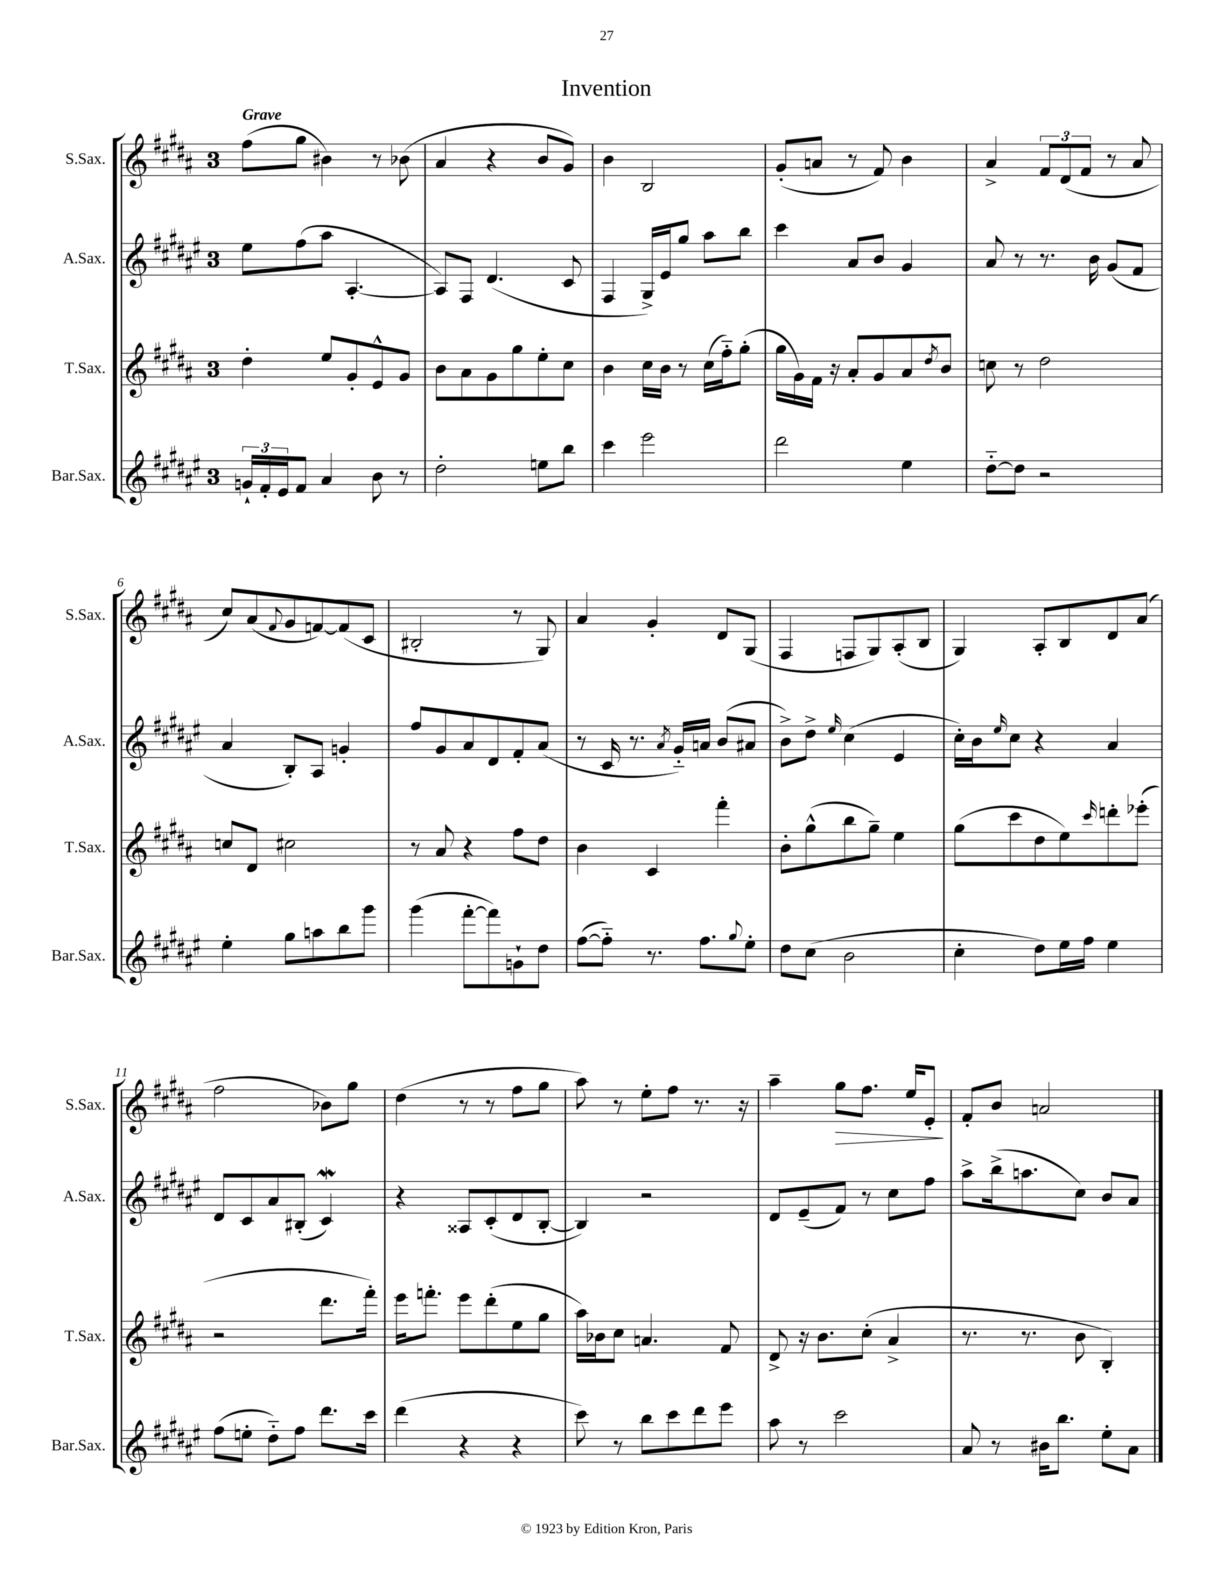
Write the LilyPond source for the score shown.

\header { title = "Invention" }
<<
\new StaffGroup <<
\new Staff = "s0" \with { instrumentName = "S.Sax." shortInstrumentName = "S.Sax." } {
    \clef treble \key b \major \once \override Staff.TimeSignature.style = #'single-digit \time 3/4 \tempo "Grave"
    fis''8( gis''8 bis'4) r8 bes'8( |
    ais'4 r4 b'8 gis'8) |
    b'4 b2 |
    gis'8-.( a'8 r8 fis'8) b'4 |
    ais'4-> \tuplet 3/2 { fis'8 dis'8( fis'8 } r8 ais'8 |
    cis''8) ais'8( \appoggiatura { fis'8 } gis'8 f'8~) f'8( cis'8 |
    bis2-. r8 gis8) |
    ais'4 gis'4-. dis'8 gis8( |
    fis4 f8 gis8) ais8-.( b8 |
    gis4) ais8-. b8 dis'8 ais'8( |
    fis''2 bes'8) gis''8 |
    dis''4( r8 r8 fis''8 gis''8 |
    ais''8) r8 e''8-. fis''8 r8. r16 |
    ais''4-- gis''8\> fis''8. e''16 e'8-.\! |
    fis'8-. b'8 a'2 \bar "|." |
}
\new Staff = "s1" \with { instrumentName = "A.Sax." shortInstrumentName = "A.Sax." } {
    \clef treble \key fis \major \once \override Staff.TimeSignature.style = #'single-digit \time 3/4
    eis''8 fis''8( ais''8 ais4.~-. |
    ais8) fis8 dis'4.( cis'8 |
    fis4 gis16->) eis'16 gis''8 ais''8 b''8 |
    cis'''4 ais'8 b'8 gis'4 |
    ais'8 r8 r8. b'16 gis'8( fis'8 |
    ais'4 b8-.) ais8 g'4-. |
    fis''8 gis'8 ais'8 dis'8 fis'8-. ais'8( |
    r8 cis'16 r8. \acciaccatura { ais'8 } gis'16-_) a'16 b'8( ais'8 |
    b'8->) dis''8-> \grace { eis''16 } cis''4( eis'4 |
    cis''16-.) b'16 \grace { eis''16 } cis''8 r4 ais'4 |
    dis'8 cis'8 ais'8 bis8-.( cis'4\mordent) |
    r4 aisis8 cis'8-.( dis'8 b8~-. |
    b4) r2 |
    dis'8 eis'8--( fis'8) r8 cis''8 fis''8 |
    ais''8-> b''16->( a''8. cis''8) b'8 ais'8 \bar "|." |
}
\new Staff = "s2" \with { instrumentName = "T.Sax." shortInstrumentName = "T.Sax." } {
    \clef treble \key b \major \once \override Staff.TimeSignature.style = #'single-digit \time 3/4
    dis''4-. e''8 gis'8-. e'8-^ gis'8 |
    b'8 ais'8 gis'8 gis''8 e''8-. cis''8 |
    b'4 cis''16 b'16 r8 cis''16( fis''16-_) gis''8-.( |
    gis''16 gis'16) fis'16 r16 ais'8-. gis'8 ais'8 \acciaccatura { dis''8 } b'8 |
    c''8 r8 dis''2 |
    c''8 dis'8 cis''2 |
    r8 ais'8 r4 fis''8 dis''8 |
    b'4 cis'4 fis'''4-. |
    b'8-. gis''8-^( b''8 gis''8--) e''4 |
    gis''8( cis'''8 dis''8 e''8) \grace { cis'''16 } d'''8-. ees'''8-.( |
    r2 dis'''8. fis'''16-.) |
    e'''16 f'''8.-. e'''8 dis'''8-.( e''8 gis''8 |
    ais''16) bes'16 cis''8 a'4. fis'8 |
    dis'8-> r16 b'8. cis''8-.( ais'4-> |
    r8. r8. b'8 b4-.) \bar "|." |
}
\new Staff = "s3" \with { instrumentName = "Bar.Sax." shortInstrumentName = "Bar.Sax." } {
    \clef treble \key fis \major \once \override Staff.TimeSignature.style = #'single-digit \time 3/4
    \tuplet 3/2 { g'16-! fis'16-. eis'16 } fis'8 ais'4 b'8 r8 |
    dis''2-. e''8 b''8 |
    cis'''4 eis'''2 |
    dis'''2 eis''4 |
    dis''8~-_ dis''8 r2 |
    eis''4-. gis''8 a''8 b''8 gis'''8 |
    gis'''4( fis'''8~-. fis'''8) g'8-! dis''8 |
    fis''8~( fis''8-_) r8. fis''8. \appoggiatura { gis''8 } eis''8-. |
    dis''8 cis''8( b'2 |
    cis''4-. dis''8) eis''16 fis''16 eis''4 |
    fis''8( e''8-. dis''8-_) fis''8 dis'''8. cis'''16 |
    dis'''4( r4 r4 |
    cis'''8) r8 b''8 cis'''8 dis'''8 eis'''8 |
    ais''8 r8 cis'''2 |
    ais'8 r8 bis'16 b''8. eis''8-. ais'8 \bar "|." |
}
>>
>>
